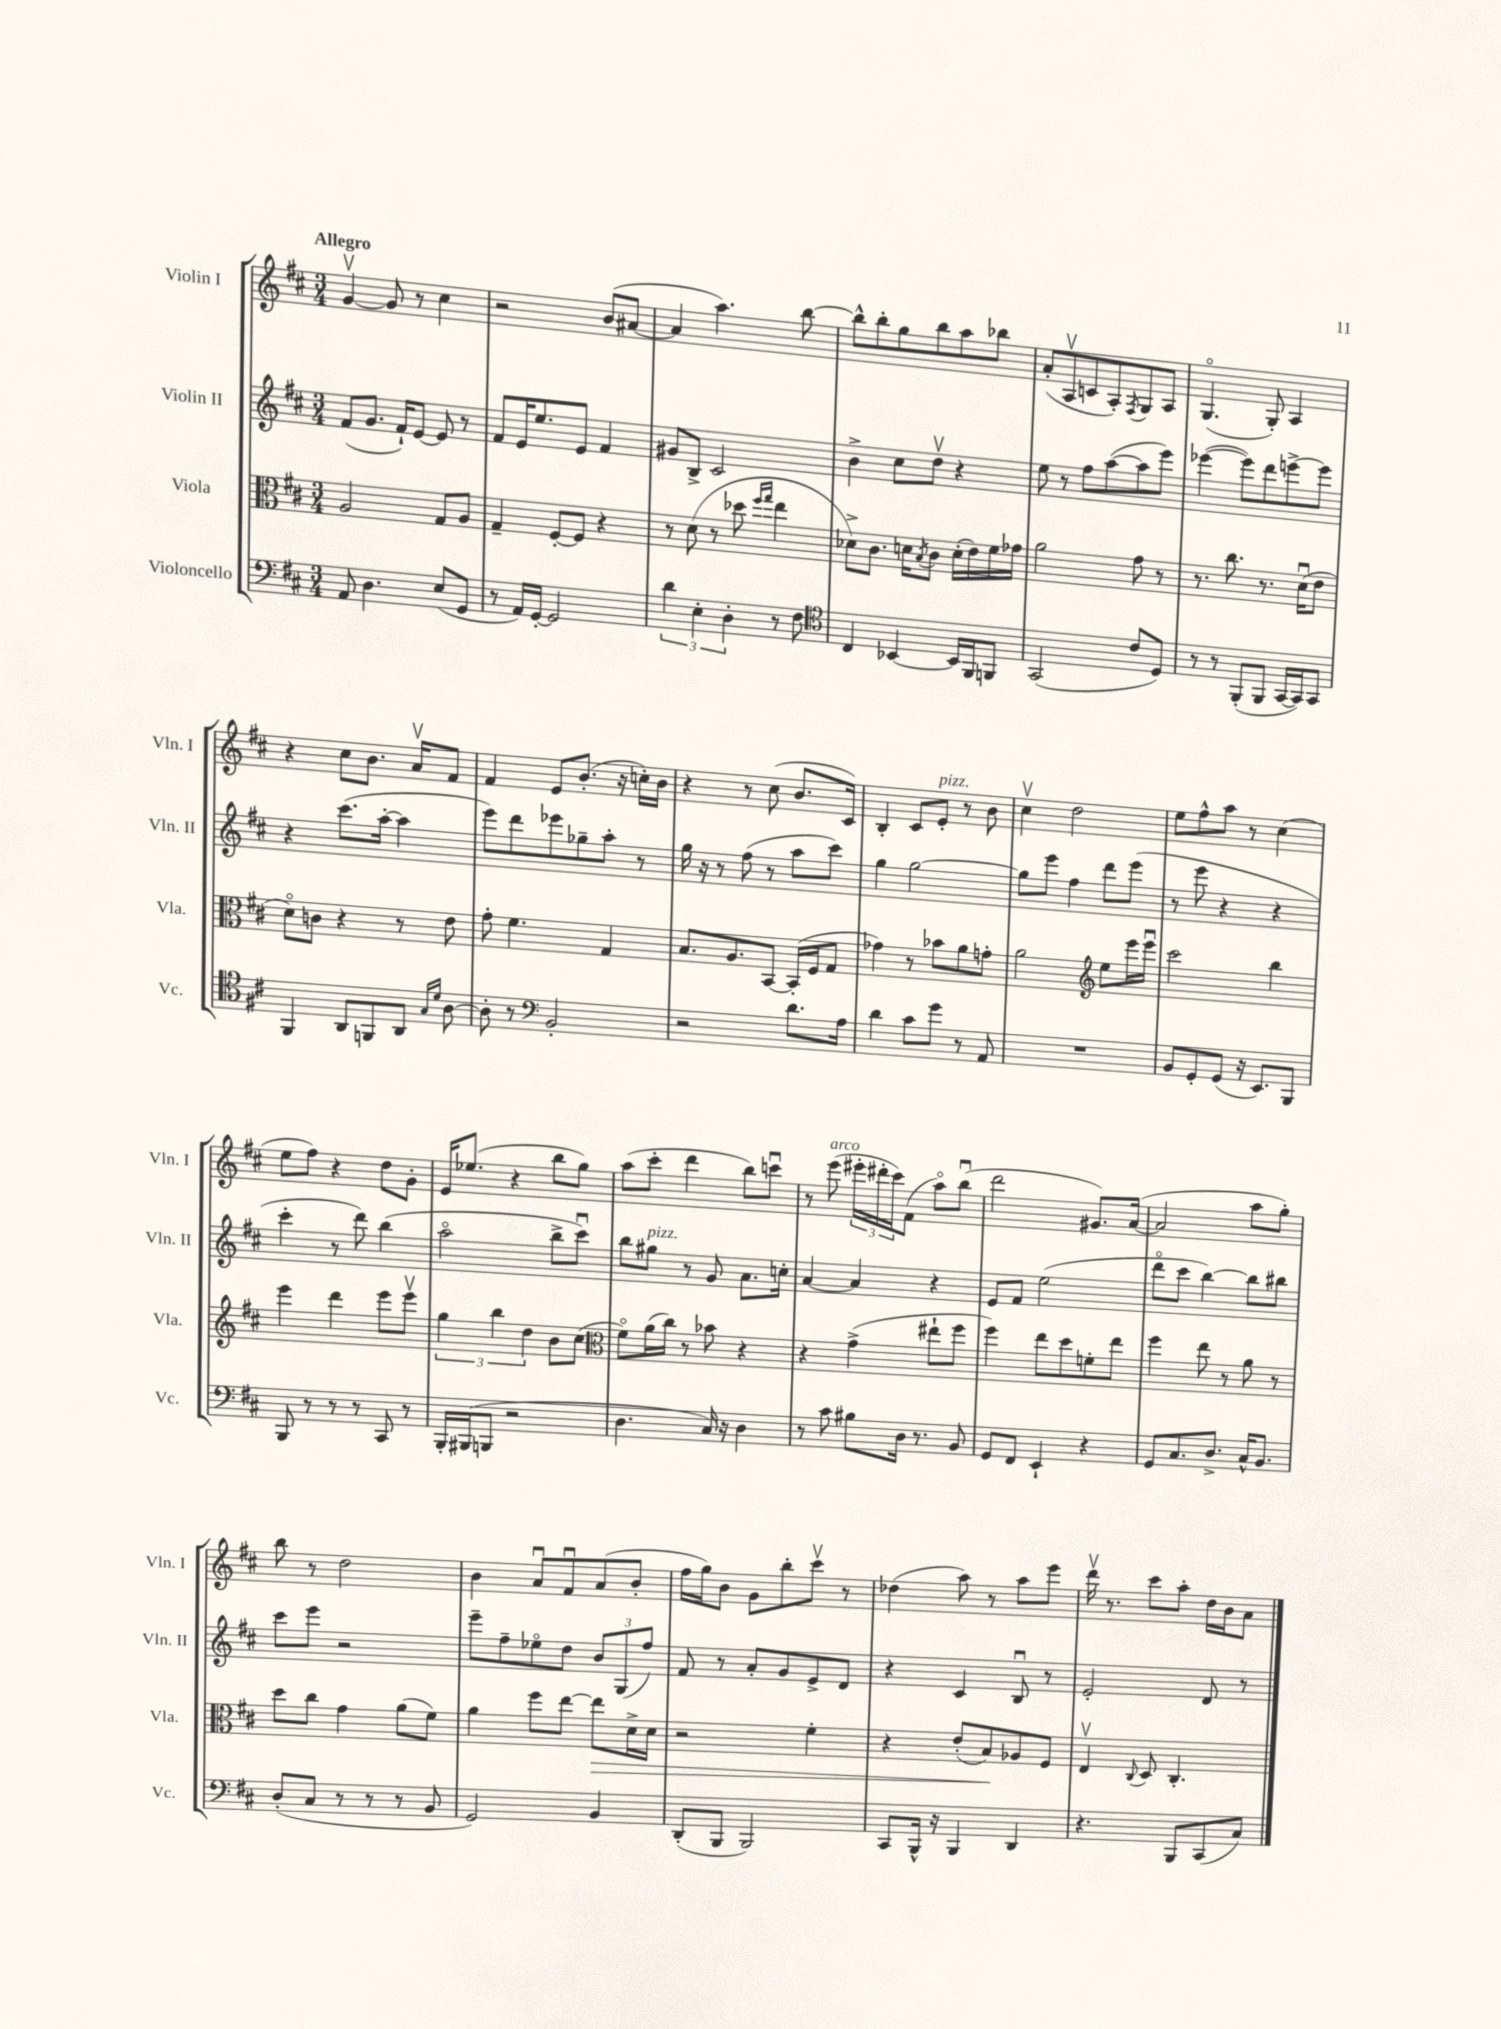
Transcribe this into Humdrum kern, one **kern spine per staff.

**kern	**kern	**kern	**kern
*staff4	*staff3	*staff2	*staff1
*clefF4	*clefC3	*clefG2	*clefG2
*k[f#c#]	*k[f#c#]	*k[f#c#]	*k[f#c#]
*M3/4	*M3/4	*M3/4	*M3/4
8AA/	2A/	(8f#/L	[4gv/
4.D\	.	8.g/J	.
.	.	.	8g/]
.	.	16f#`/LK)	.
.	.	[8e/J	8r
(8E/L	8G/L	8e/]	4cc#\
8GG/J	8A/J	8r	.
=	=	=	=
8r	4G~/	8f#/L	2r
16AA/LL)	.	16e/K	.
[16GG'/JJ	.	8.ee/	.
2GG/]	[8F#'/L	.	.
.	8F#/]J	8e/J	.
.	4r	4f#/	(8b/L
.	.	.	[8a#/J
=	=	=	=
6d\	8r	8g#/L	4a#/]
.	(8d\	8B^/J	.
6E'\	.	.	.
.	8r	2c#/	4.aa\)
6D'\	.	.	.
.	8dd-\	.	.
.	16qqff#/LL	.	.
.	16qqgg/JJ	.	.
8r	4ee\	.	.
8F#\	.	.	[8bb\
=	=	=	=
*clefC4	*	*	*
4C#/	8d-^\L)	4b^\	8bb^^\]L
.	8.c#\J	.	8bb'\
[4BB-/	.	8cc#\L	8gg\
.	16d\LK	.	.
.	8qB/	.	.
.	8c#\J	8ddv\J	8bb\
16BB-/]LL	(16d'\LL	4r	8aa\
16FF#/J	16e\)	.	.
8FF/J	16f#\	.	8bb-\J
.	16g-\JJ	.	.
=	=	=	=
(2GG/	2a\	8ee\	(8a'/L
.	.	8r	8Av/
.	.	8ff#\L	8c/
.	.	([8aa\	8A'/)
.	.	.	8qF#/
8c#/L	8g\	8aa\]	8G/
8D/J)	8r	8eee\J)	8A/J
=	=	=	=
8r	8.r	([4eee-\	(4.Go/
8r	.	.	.
.	8.cc#\	.	.
(8FF#'/L	.	8eee-\]L)	.
8FF#/J	8.r	8ddd\	8G'/)
[16GG/LL	.	[8eee^\	4A/
16GG/]J)	(16du\LK	.	.
8GG/J	8e\J	8eee\]J	.
=	=	=	=
4FF#/	8do\L)	4r	4r
.	8c\J	.	.
8AA/L	4r	(8.ccc#\L	8cc#\L
8FF/	.	.	8.b\J
.	.	[16aa'\Jk	.
8AA/J	8r	4aa\]	.
.	.	.	16av/LK
16qqG/LL	.	.	.
16qqd/JJ	.	.	.
[8A\	8e\	.	8f#/J
=	=	=	=
8A'\]	8g'\	8eee\L)	4f#/
8r	4.f#\	8ddd\	.
*clefF4	*	*	*
2BB'/	.	8eee-\	8e/L
.	.	8gg-~\	(8.b'/J
.	4G/	8aa'\J	.
.	.	.	16r
.	.	8r	16cc'\LL)
.	.	.	16b\JJ
=	=	=	=
2r	8.B/L	16gg\	4r
.	.	16r	.
.	.	8r	.
.	8.A/	.	.
.	.	(8ff#\	8r
.	[8BB/J	8r	(8cc#\
8.d\L	(16BB'/]LL	8aa\L	8.b/L
.	16F#/J	.	.
.	8G/J	8ccc#\J)	.
16A\Jk	.	.	16c#/Jk)
=	=	=	=
4d\	4g-\)	4gg\	4B'/
8c#\L	8r	[2gg\	8c#/L
8g\J	8b-\L	.	8e'/J
8r	8a\	.	8r
8AA/	8g'\J	.	8b\
=	=	=	=
2.r	2a\	8gg\]L	4cc#v\
.	.	8eee\J	.
.	.	4ff#\	2dd\
*	*clefG2	*	*
.	8ee\L	8ddd\L	.
.	16eee\L	(8eee\J	.
.	16eeeu\JJ	.	.
=	=	=	=
8BB/L	2ccc#\	8r	8ee\L
8GG'/	.	8eee\	8ff#^^\
(8GG/J	.	4r	8aa\J
16r	.	.	8r
8.EE/L)	.	.	.
.	4bb\	4r	(4cc#\
8BBB/J	.	.	.
=	=	=	=
8BBB/	4eee\	4ccc#'\	8ee\L
8r	.	.	8ff#\J)
8r	4ddd\	8r	4r
8r	.	8ddd\)	.
8CC#/	8eee\L	(4bb\	8dd\L
8r	8eeev\J	.	8g'\J
=	=	=	=
16BBB'/LL	6gg\	2aao\	16e/LK
(16BBB#/J	.	.	(8.ee-/J
8BBB/J	.	.	.
.	6bb\	.	.
2r	.	.	4r
.	6dd\	.	.
.	8b\L	8bb^\L	8bb\L
.	(8cc#\J	8ccc#u\J)	8gg\J)
=	=	=	=
*	*clefC3	*	*
4.D\	8f#o\L)	8bb\L	(8aa\L
.	(16a\L	8gg#\J	8ccc#'\J
.	16cc#\JJ)	.	.
.	8r	8r	4ddd\
16C#/)	8b-\	8g/	.
16r	.	.	.
4D\	4r	8.a\L	8bb\L)
.	.	.	8cccu\J
.	.	16cc'\Jk	.
=	=	=	=
8r	4r	[4a/	8r
8c#\	.	.	(8eee\
8B#\L	(4g^\	4a/]	24eee#'\LL
.	.	.	24ddd#'\
.	.	.	24ccc#\J)
16D\Jk	.	.	(8f#\J
8.r	.	.	.
.	8ee#`\L	4r	8aao\L)
8BB/	8ff#\J	.	(8bbu\J
=	=	=	=
8GG/L	4ff#\)	8e/L	2ddd\
8FF#/J	.	8f#/J	.
4EE`/	8ee\L	(2ee\	.
.	8dd\	.	.
4r	8f'\	.	8.g#/L)
.	8ee\J	.	.
.	.	.	([16a/Jk
=	=	=	=
8GG/L	4ff#\	8dddo\L	2a/]
8.C#/	.	8ccc#\J	.
.	8ee\	[4bb\)	.
8.D^/J	.	.	.
.	8r	.	.
16C#^^/LK	8a\	8bb\]L	8aa\L
8.BB/J	.	.	.
.	8r	8bb#\J	8gg'\J)
=	=	=	=
(8D'/L	8dd\L	8ccc#\L	8bb\
8C#/J	8cc#\J	8eee\J	8r
8r	4g\	2r	2dd\
8r	.	.	.
8r	(8a\L	.	.
8BB/	8f#\J)	.	.
=	=	=	=
2GG/)	4a\	8eee~\L	4b\
.	.	8ff#~\	.
.	8ff#\L	8ee-o\	8au/L
.	[8ee\J	8dd\J	8f#u/
4BB/	8ee\]L	12b/L	(8a/
.	.	(12G/	.
.	16d^\L	.	8b'/J
.	.	12ff#/J)	.
.	16d\JJ	.	.
=	=	=	=
(8DD'/L	2r	8f#/	16ff#\LL
.	.	.	16gg\J)
8BBB/J	.	8r	8b\J
2BBB/)	.	8a'/L	8g\L
.	.	8g/	8bb'\
.	4f#'\	8e^/	8ccc#v\J
.	.	8d/J	8r
=	=	=	=
8CC#/L	4r	4r	(4dd-\
16BBB^^/Jk	.	.	.
16r	.	.	.
4BBB/	(8e'/L	4c#/	8aa\)
.	8B/)	.	8r
4DD/	8A-/	8Bu/	8aa\L
.	8F#/J	8r	8eee\J
=	=	=	=
4.r	4Ev/	2e'/	16dddv\
.	.	.	8.r
.	8qqC#/	.	.
.	8D/	.	8ccc#\L
8BBB/L	4.C#'/	.	8aa'\J
(8CC#/	.	8d/	16dd\LL
.	.	.	16b\J
8C#/J)	.	8r	8a\J
==	==	==	==
*-	*-	*-	*-
